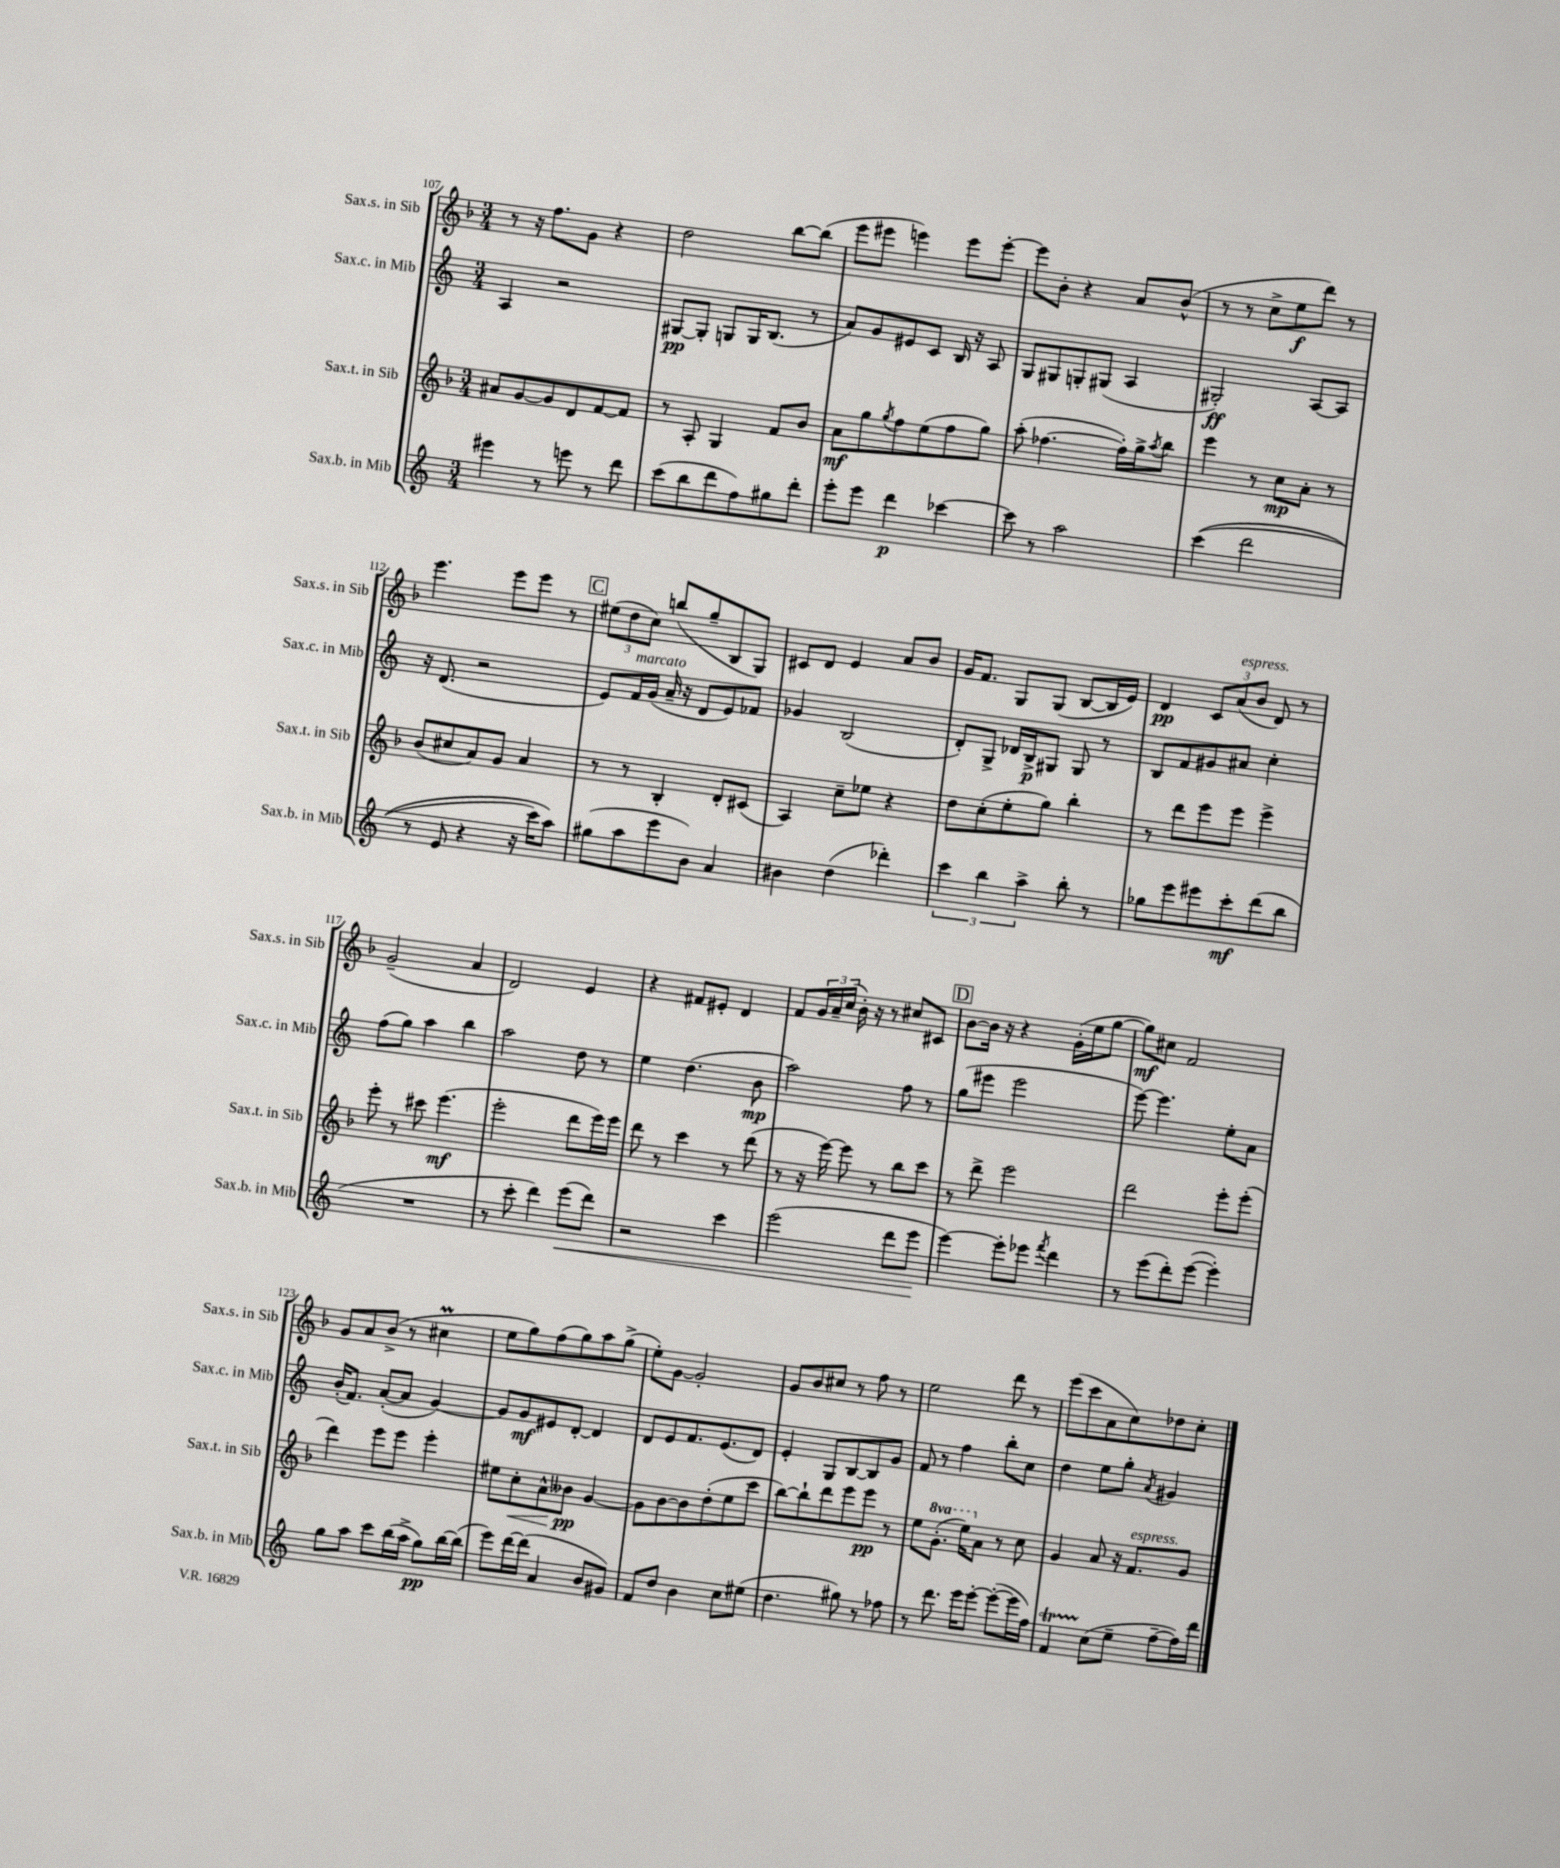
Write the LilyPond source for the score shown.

<<
\new StaffGroup <<
\new Staff = "s0" \with { instrumentName = "Sax.s. in Sib" shortInstrumentName = "Sax.s. in Sib" } {
    \clef treble \key f \major \numericTimeSignature \time 3/4
    r8 r16 f''8. g'8 r4 |
    d''2 bes''8~ bes''8( |
    e'''8 eis'''8 e'''4) e'''8 e'''8~-. |
    e'''8 bes'8-. r4 a'8 bes'8-^( |
    r8 r8 c''8-> e''8\f d'''8) r8 |
    e'''4. e'''8 e'''8 r8 |
    \mark \markup { \box "C" } \tuplet 3/2 { eis''8( d''8 c''8) } b''8( g''8-- bes8 g8) |
    cis'8 d'8 e'4 a'8 bes'8 |
    g'16 f'8. g8 g8( bes8~ bes16 e'16) |
    d'4\pp \tuplet 3/2 { c'8 a'8^\markup { \italic "espress." }( bes'8 } d'8) r8 |
    g'2--( a'4 |
    d'2) e'4 |
    r4 fis'8 eis'8-. d'4 |
    f'8 \tuplet 3/2 { g'16 a'16-- c''16( } bes'16-.) r16 r8 cis''8 cis'8 |
    \mark \markup { \box "D" } bes'8~ bes'16 r16 r4 g'16-.( e''16 g''8~ |
    g''8\mf) cis''8 f'2 |
    g'8 a'8 bes'8->( r8 cis''4\prall |
    e''8 g''8) f''8( g''8) a''8 g''8->( |
    e''8-.) g'8~ g'2-. |
    g'8 bes'8 cis''8 r8 f''8 r8 |
    e''2 d'''8 r8 |
    e'''8( c'''8 a'8 c''8) des''8 c''8-. \bar "|." |
}
\new Staff = "s1" \with { instrumentName = "Sax.c. in Mib" shortInstrumentName = "Sax.c. in Mib" } {
    \clef treble \key c \major \numericTimeSignature \time 3/4
    a4 r2 |
    gis8~\pp gis8-. g8 g16 b8.( r8 |
    a'8) g'8 eis'8 c'8 b16 r16 a8 |
    g8 gis8 g8-. gis8( a4 |
    gis2-.\ff) a8~ a8 |
    r16 d'8.( r2 |
    \mark \markup { \box "C" } e'8) f'16^\markup { \italic "marcato" } g'16( a'16-- r16 d'8 e'8) fes'8 |
    ges'4 b2( |
    d'8-.) g8-> des'16 b16->\p gis8 gis8 r8 |
    b8 f'8 gis'8 ais'8 c''4-. |
    f''8( g''8) a''4 b''4 |
    a''2 d''8 r8 |
    e''4 d''4.( b'8\mp |
    a''2) f''8 r8 |
    \mark \markup { \box "D" } g''8( eis'''8 eis'''2 |
    e'''8~) e'''4. e''8-. a'8 |
    b'16-.( f'8.) a'8~-.( a'8 g'4~) |
    g'8 g'8\mf eis'8 d'8~-. d'4 |
    d'8 e'8 f'8. e'8.( d'8) |
    e'4-. g8 b8~ b8 g'8 |
    f'8 r8 f''4 b''8-. c''8 |
    d''4 e''8 g''8-. \acciaccatura { a'8 } gis'4 \bar "|." |
}
\new Staff = "s2" \with { instrumentName = "Sax.t. in Sib" shortInstrumentName = "Sax.t. in Sib" } {
    \clef treble \key f \major \numericTimeSignature \time 3/4 \set Staff.ottavationMarkups = #ottavation-simple-ordinals
    ais'8 g'8~ g'8 d'8 f'8~ f'8 |
    r8 a8-. g4 f'8 bes'8 |
    a'8\mf g''8 \acciaccatura { g''8 } f''8 e''8( f''8 g''8) |
    a''8-.( fes''4.~ fes''16-.) g''16-> \acciaccatura { a''8 } bes''8 |
    e'''4 r8 c''8\mp a'8-. r8 |
    bes'8( cis''8 a'8) g'8 a'4 |
    \mark \markup { \box "C" } r8 r8 bes4-. d'8-. cis'8( |
    a4) c''8-- ees''8 r4 |
    d''8 c''8-.( e''8-. g''8) bes''4-. |
    r8 d'''8 e'''8 e'''8 e'''4-> |
    e'''8-. r8 cis'''8 e'''4.\mf( |
    e'''2-. d'''8 e'''16) e'''16 |
    d'''8 r8 c'''4 r8 d'''8( |
    r8 r16 e'''16~) e'''8 r8 bes''8 c'''8 |
    \mark \markup { \box "D" } r8 d'''8-> e'''2 |
    d'''2 e'''8-. e'''8-.( |
    d'''4) e'''8 e'''8 e'''4-. |
    eis''8 c''8-.\< a'8-^ beses'8\pp\! g'4~ |
    g'8 bes'8~ bes'8 d''8-.( e''8 c'''8 |
    bes''8~) bes''8-! d'''8 e'''8 e'''8\pp r8 |
    e''8 \ottava #1 g''8.-.( e'''16) \ottava #0 a'8 r8 c''8 |
    g'4 a'8 r16 f'8.^\markup { \italic "espress." } g'8 \bar "|." |
}
\new Staff = "s3" \with { instrumentName = "Sax.b. in Mib" shortInstrumentName = "Sax.b. in Mib" } {
    \clef treble \key c \major \numericTimeSignature \time 3/4
    eis'''4 r8 e'''8 r8 d'''8 |
    c'''8( b''8 d'''8 f''8) gis''8 d'''8-. |
    e'''8-. e'''8 d'''4\p ces'''4~ |
    ces'''8 r8 a''2 |
    c'''4(\( d'''2 |
    r8 e'8 r4 r16 c'''16) a''8\) |
    \mark \markup { \box "C" } gis''8( a''8 e'''8 b'8) a'4 |
    bis'4 d''4( des'''4-.) |
    \tuplet 3/2 { c'''4 b''4 a''4-> } b''8-. r8 |
    ges''8 e'''8 eis'''8 c'''8-.\mf d'''8( b''8 |
    R2. |
    r8 c'''8-. d'''4) e'''8\<( d'''8) |
    r2 c'''4 |
    e'''2( d'''8 e'''8\! |
    \mark \markup { \box "D" } e'''4~) e'''8-. ees'''8 \acciaccatura { f'''8 } d'''4 |
    r8 e'''8( d'''8-.) e'''8~( e'''4-.) |
    g''8 a''8 c'''8 b''16( a''16-> g''8\pp) b''16~ b''16( |
    e'''8) d'''16~ d'''16( a'4 b'8 gis'8) |
    f'8 d''8 b'4 c''8 eis''8( |
    d''4. gis''8) r8 fes''8 |
    r8 d'''8. e'''16 e'''8~-. e'''8~-.( e'''16 f''16) |
    f'4\startTrillSpan c''8\stopTrillSpan( e''8-- f''8~-- f''16) d'''16 \bar "|." |
}
>>
>>
\layout { \context { \Score currentBarNumber = #107 } }
